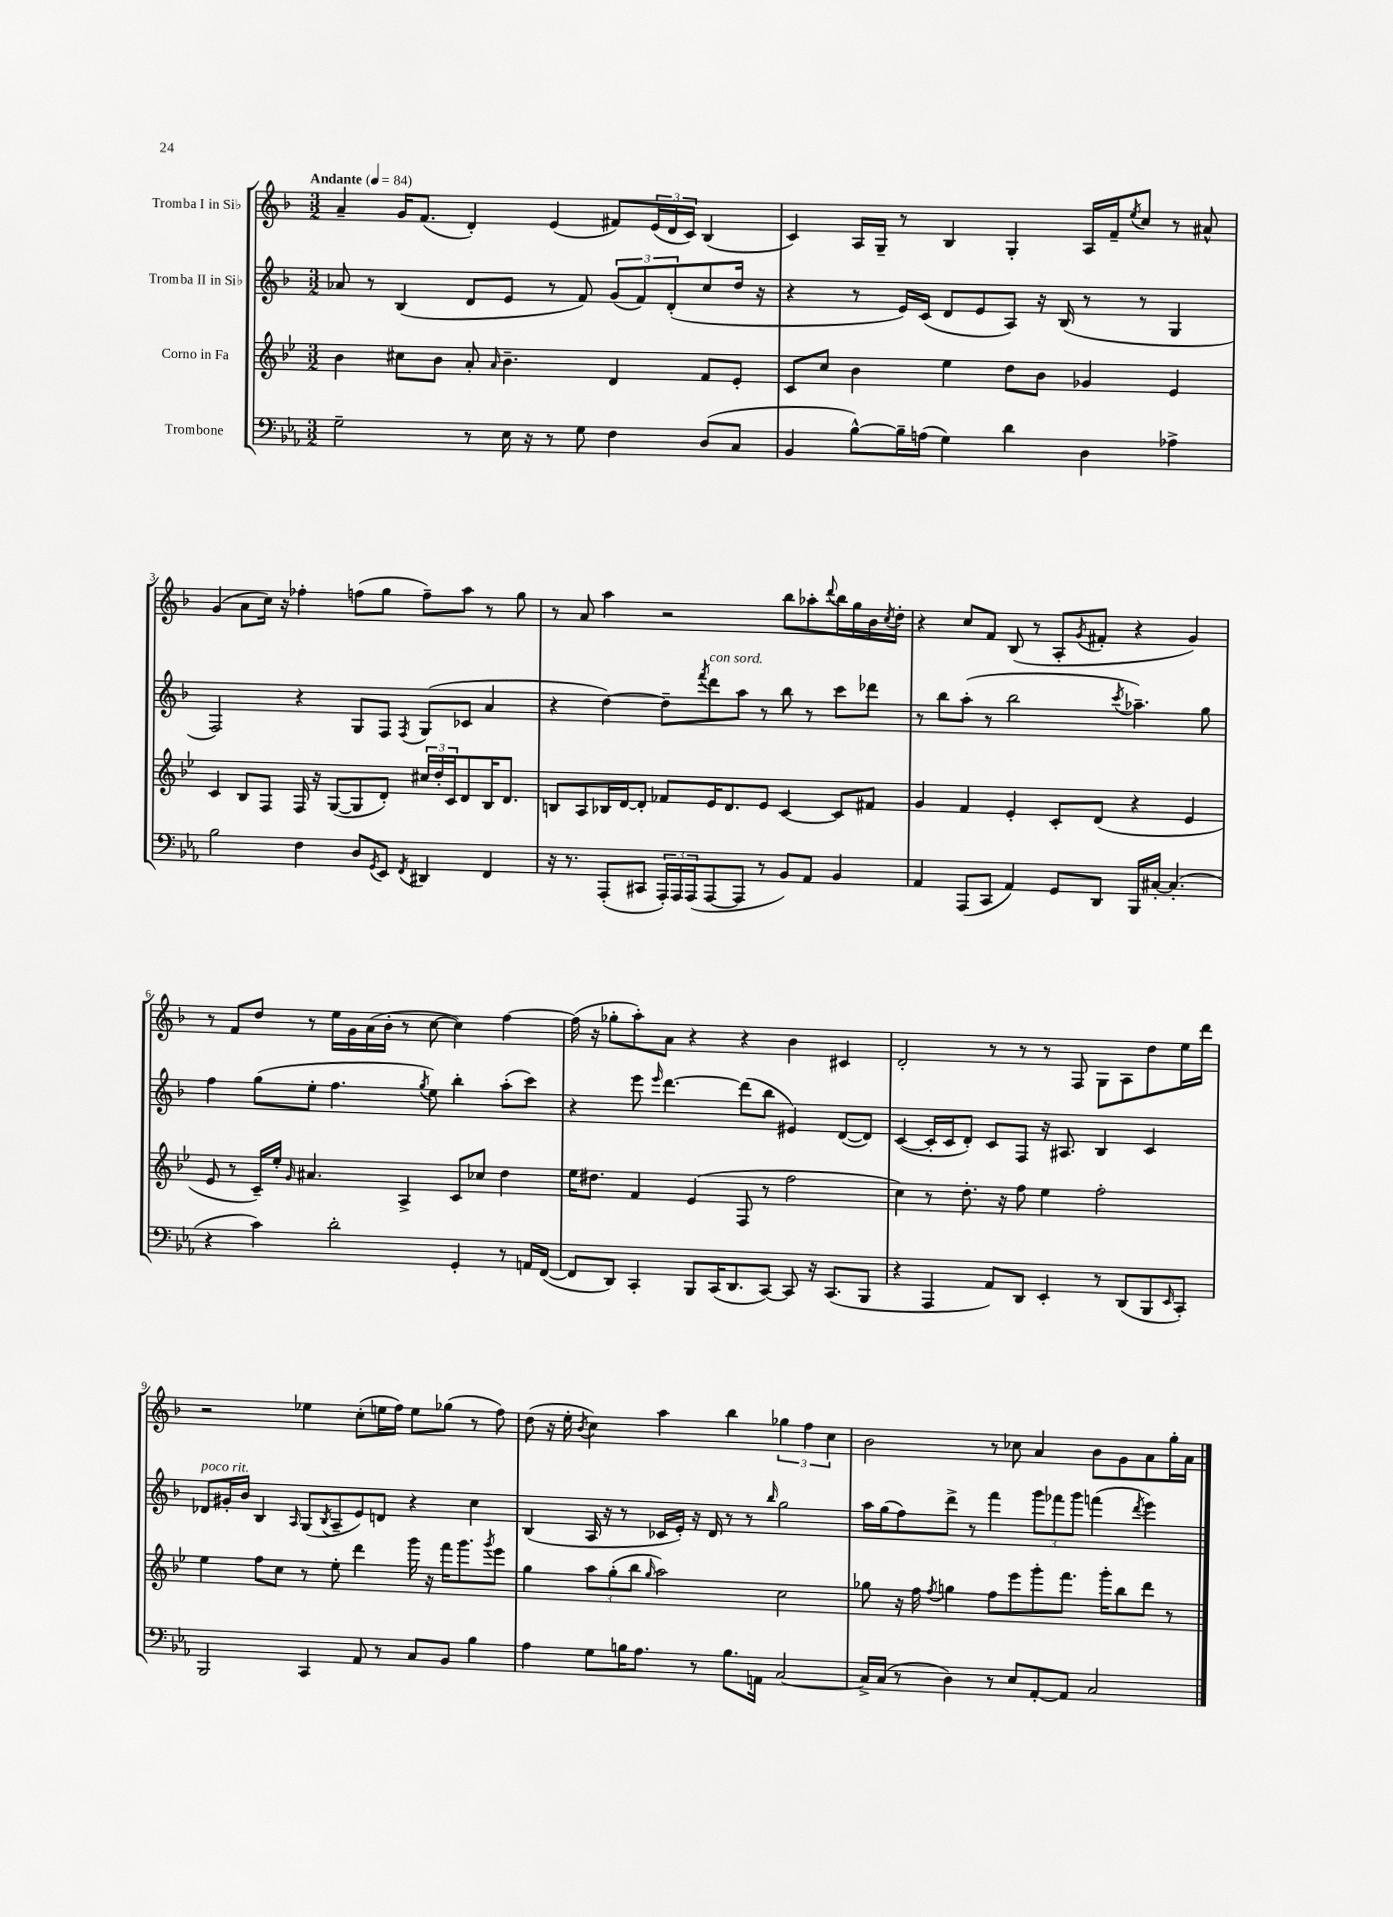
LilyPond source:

<<
\new StaffGroup <<
\new Staff = "s0" \with { instrumentName = "Tromba I in Sib" } {
    \clef treble \key f \major \numericTimeSignature \time 3/2 \tempo "Andante" 4 = 84
    a'4-- g'16 f'8.( d'4-.) e'4( fis'8) \tuplet 3/2 { e'16( d'16 c'16) } bes4( |
    c'4) a16 g16-- r8 bes4 g4-. a16 f'16-- \acciaccatura { e''8 } c''8 r8 ais'8-^ |
    g'4( a'8 c''16) r16 fes''4-. f''8( g''8 f''8--) a''8 r8 g''8 |
    r8 a'8 a''4 r2 bes''8 aes''8-. \appoggiatura { d'''8 } bes''16 g''16 bes'16 \acciaccatura { c''8 } d''16-. |
    r4 c''8 f'8 bes8( r8 a8-. \acciaccatura { g'8 } fis'8-. r4 g'4) |
    r8 f'8 d''8 r8 e''16 g'16 a'16( bes'16-. r8 c''8~ c''4) f''4~ |
    f''16( r16 ges''8-. a''8-.) a'8 r4 r4 bes'4 cis'4 |
    d'2-. r8 r8 r8 f8 g8 a8 d''8 e''16 d'''16 |
    r2 ees''4 c''8-.( e''16 f''16) e''8 ges''8( r8 f''8) |
    d''8( r16 e''16-. \acciaccatura { bes'8 } c''4) a''4 bes''4 \tuplet 3/2 { ges''4 f''4 c''4 } |
    bes'2 r8 ces''8 a'4 bes'8 g'8 a'8 g''16-. a'16 \bar "|." |
}
\new Staff = "s1" \with { instrumentName = "Tromba II in Sib" } {
    \clef treble \key f \major \numericTimeSignature \time 3/2
    aes'8 r8 bes4( d'8 e'8 r8 f'8) \tuplet 3/2 { g'8( f'8) d'8-.( } c''8 d''16 r16 |
    r4 r8 e'16) c'16( d'8 e'8 a8) r16 bes16( r8 r8 g4 |
    f2) r4 g8 f8 \acciaccatura { f8 } g8( ces'8 a'4 |
    r4 d''4~) d''8-- \acciaccatura { f'''8 } d'''8^\markup { \italic "con sord." } a''8 r8 bes''8 r8 c'''8 des'''8 |
    r8 bes''8 a''8-.( r8 bes''2 \acciaccatura { c'''8 } aes''4.--) g''8 |
    f''4 g''8( e''8-. f''4. \acciaccatura { g''8 } e''8) bes''4-. a''8-.( c'''8) |
    r4 e'''8 \grace { e'''16 } d'''4.~ d'''8( bes''8 eis'4) d'8~( d'8) |
    c'4~( c'16-. c'16 d'8-.) c'8 f8 r16 ais8. bes4 c'4 |
    des'8^\markup { \italic "poco rit." } gis'16-. bes'16 bes4 \grace { a16 } g8( \acciaccatura { bes8 } a8-- e'8) d'8 r4 c''4 |
    bes4( a16 r16 r8 ces'16 e'16-.) r16 d'16 r8 r8 \grace { bes''16 } g''2 |
    a''16 g''16( f''8) d'''8-> r8 f'''4 \tuplet 3/2 { g'''8 fes'''8 g'''8 } f'''4( \acciaccatura { d'''8 } e'''4) \bar "|." |
}
\new Staff = "s2" \with { instrumentName = "Corno in Fa" } {
    \clef treble \key bes \major \numericTimeSignature \time 3/2
    bes'4 cis''8 bes'8 a'8-. \grace { a'16 } bes'4.-- d'4 f'8 ees'8-. |
    c'8 c''8 bes'4 ees''4 d''8 bes'8 ges'4 ees'4 |
    c'4 bes8 f8 f16 r16 g8~( g8 d'8-.) \tuplet 3/2 { cis''16 d''16-. c'16 } d'8 bes16 d'8. |
    b8 a8 bes16 d'16~ d'8-. fes'8 ees'16 d'8. ees'8 c'4~ c'8 fis'8 |
    g'4 f'4 ees'4-. c'8-. d'8( r4 ees'4 |
    ees'8 r8 c'16--) ees''16-. \grace { g'16 } ais'4. a4-> c'8 ces''8 d''4 |
    ees''16 dis''8. f'4 ees'4( f8 r8 f''2 |
    c''4) r8 d''8.-. r16 f''8 ees''4 f''2-. |
    ees''4 f''8 c''8 r8 ees''8-. d'''4 g'''16 r16 f'''16 g'''8. \acciaccatura { g'''8 } ees'''8 |
    g''4 \tuplet 3/2 { a''8 g''8-.( bes''8 } \grace { g''16 } a''2) c''2 |
    ges''8 r16 f''16 \acciaccatura { f''8 } g''4 f''8 ees'''8 g'''8-. f'''8. g'''16-. bes''8 d'''8 r8 \bar "|." |
}
\new Staff = "s3" \with { instrumentName = "Trombone" } {
    \clef bass \key ees \major \numericTimeSignature \time 3/2
    g2-- r8 ees16 r16 r8 g8 f4 d8( c8 |
    bes,4 bes8~-^) bes16-- a16( g4) d'4 d4 aes4-> |
    bes2 f4 d8 \acciaccatura { g,8 } ees,8 \acciaccatura { f,8 } dis,4 f,4 |
    r16 r8. aes,,8-.( cis,8 \tuplet 3/2 { aes,,16-.) aes,,16 aes,,16( } aes,,8~ aes,,8 r8 bes,8) aes,8 bes,4 |
    aes,4 aes,,8( c,8 aes,4) g,8 d,8 bes,,16 cis16~-. cis4.-.( |
    r4 c'4) d'2-. g,4-. r8 a,16 f,16~( |
    f,8 d,8) c,4-. bes,,8 c,16( d,8. c,8~) c,8 r16 c,8.( bes,,8 |
    r4 aes,,4 aes,8) d,8 ees,4-. r8 d,8( bes,,8 \grace { ees,16 } c,8-.) |
    bes,,2 c,4 aes,8 r8 c8 bes,8 bes4 |
    aes4 g8 b16 aes8. r8 b8. a,16 c2~ |
    c16-> c16( r8 d4) r8 ees8 aes,8~-. aes,8 c2 \bar "|." |
}
>>
>>
